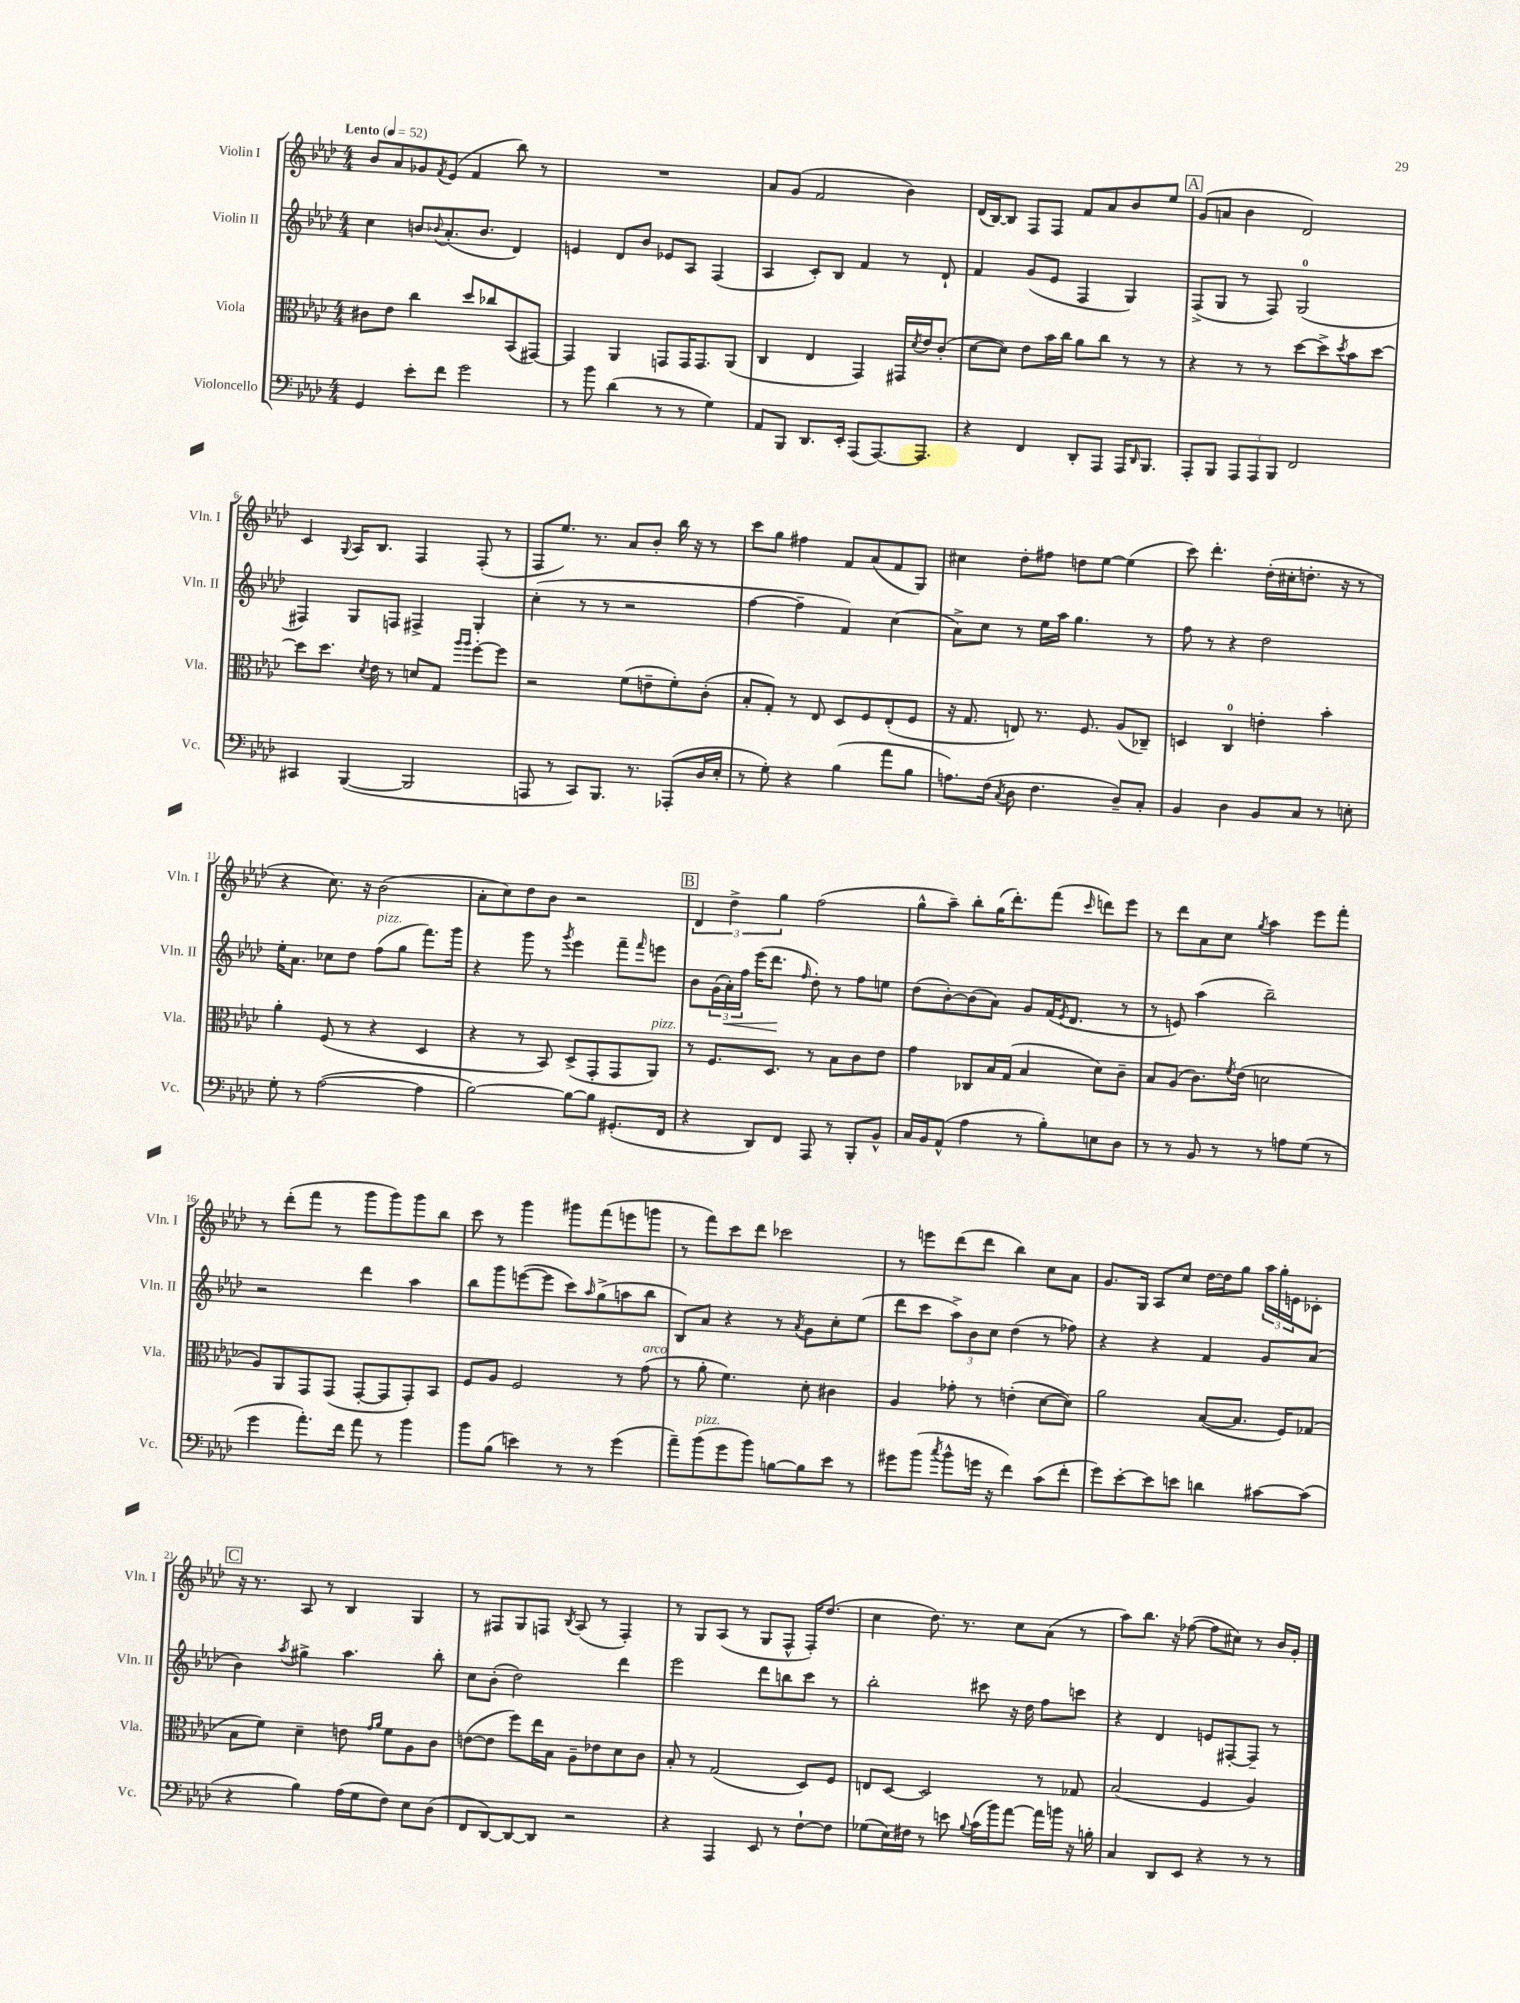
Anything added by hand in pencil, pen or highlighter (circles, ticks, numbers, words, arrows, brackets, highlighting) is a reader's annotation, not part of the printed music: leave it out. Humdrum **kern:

**kern	**kern	**kern	**dynam	**kern
*part4	*part3	*part2	*part2	*part1
*staff4	*staff3	*staff2	*staff2	*staff1
*I"Violoncello	*I"Viola	*I"Violin II	*	*I"Violin I
*I'Vc.	*I'Vla.	*I'Vln. II	*	*I'Vln. I
*clefF4	*clefC3	*clefG2	*	*clefG2
*k[b-e-a-d-]	*k[b-e-a-d-]	*k[b-e-a-d-]	*	*k[b-e-a-d-]
*M4/4	*M4/4	*M4/4	*	*M4/4
*MM52	*MM52	*MM52	*	*MM52
=1	=1	=1	=1	=1
!	!	!	!	!LO:TX:a:B:t=Lento
4GG/	8c#X\L	4cc\	.	8b-/L
.	8e-\J	.	.	8a-/
8e-'\L	4cc\	8bn/L	.	8g-X/
.	.	8qqb-X/	.	8qf/
8f\J	.	(8.a-'/	.	(8e-/J
2g\	8dd-/L	.	.	4f/
.	.	8.b-/J	.	.
.	8cc-X/	.	.	.
.	(8BB-/	4d-/)	.	8bb-\)
.	[8GG#X/J)	.	.	8r
=2	=2	=2	=2	=2
8r	4GG#/]	4en/	.	1r
8b-\	.	.	.	.
(4d-\	4AA-/	8d-/L	.	.
.	.	8b-/J	.	.
8r	8GGn/L	8e-X/L	.	.
8r	16GG/K	8A-/J	.	.
.	8.GG/	.	.	.
4G\)	.	(4F/	.	.
.	(8AA-/J	.	.	.
=3	=3	=3	=3	=3
8AA-/L	4C/	4A-/	.	8a-/L
8BBB-/J	.	.	.	(8g/J
8.DD-/L	4E-/	8c'/L)	.	2f/
.	.	8B-/J	.	.
16EE-'/Jk	.	.	.	.
(8AAA-/L	4GG/)	4f/	.	.
[8.AAA-/)	.	.	.	.
.	16GG#X/LL	8r	.	4b-\)
.	8qd-/	.	.	.
8.AAA-/J]	16e-/J	.	.	.
.	(8c'/J	8d-`/	.	.
=4	=4	=4	=4	=4
4r	[8d-\L	4f/	.	(16d-/LL
.	.	.	.	[16B-/J)
.	8d-\J])	.	.	8B-/J]
4FF/	8e-\L	(8g/L	.	8F/L
.	16b-\L	8e-/J	.	8F/J
.	16cc\JJ	.	.	.
8DD-'/L	8a-\L	4F/	.	8f/L
8AAA-/J	8cc\J	.	.	8a-/
16AAA-/KL	8r	4G/)	.	8b-/
16qqDD-/	.	.	.	.
8.BBB-/J	.	.	.	.
.	8r	.	.	8ee-/J
!!LO:REH:place=s1:t=A
=5	=5	=5	=5	=5
8AAA-'/L	4r	(8F^/L	.	(8g/L
8BBB-/J	.	8G/J	.	8an/J
12AAA-/L	8r	8r	.	4b-\
12AAA-/	.	.	.	.
.	8r	8F/)	.	.
12BBB-/J	.	.	.	.
2FF/	[8dd-\L	(2G/	.	2d-/)
.	8dd-^\]	.	.	.
.	8qdd-/	.	.	.
.	8b-\	.	.	.
.	[8dd-\J	.	.	.
!!LO:LB:g=z
=6	=6	=6	=6	=6
4CC#X/	8dd-\L]	4F#X/)	.	4c/
.	8.dd-\J	.	.	.
.	.	.	.	8qqG/
([4BBB-/	.	8G/L	.	16A-/KL
.	8qd-/	.	.	.
.	16e-\	.	.	8.B-/J
.	8r	8Fn/J	.	.
2BBB-/]	8dn/L	4F#X^/	.	4F/
.	8G/J	.	.	.
.	16qqaa-/LL	.	.	.
.	16qqaa-/JJ	.	.	.
.	[8ff'\L	4G'/	.	(8F'/
.	8ff\J]	.	.	8r
=7	=7	=7	=7	=7
8AAAn/	2r	(4cc'\	.	8F/L
8r	.	.	.	8.ee-/J)
8CC/L)	.	8r	.	.
.	.	.	.	8.r
8.BBB-/J	.	8r	.	.
.	(8f\L	2r	.	8a-/L
8.r	.	.	.	.
.	8en~\	.	.	8b-'/J
(8AAA-X'/L	8f'\)	.	.	16bb-\
.	.	.	.	16r
16D-/L	(8c'\J	.	.	8r
16E-'/JJ	.	.	.	.
=8	=8	=8	=8	=8
8r	8B-'/L	[4ff\	.	8ccc\L
8G'\)	8G'/J)	.	.	8gg\J
4r	8r	4ff~\]	.	4ff#X\
.	8E-/	.	.	.
(4B-\	8D-/L	4f/)	.	8f/L
.	8F/	.	.	(8a-/
8a-\L	(8E-'/	(4cc\	.	8f/
8B-\J	8F/J	.	.	8G/J)
=9	=9	=9	=9	=9
8.An\L)	16r	8a-^\L)	.	4cc#X\
.	8.G/	.	.	.
.	.	8cc\J	.	.
(16F\Jk	.	.	.	.
8qC/	.	.	.	.
8D-\	8En/)	8r	.	8dd-'\L
4.F\	8.r	16ee-\LL	.	8ff#X\J
.	.	16aa-\JJ	.	.
.	.	4.gg\	.	8ddn\L
.	8.F/	.	.	.
.	.	.	.	[8ee-\J
8D-~/L)	(8A-/L	.	.	(4ee-\]
8C'/J	8C-X~/J)	8r	.	.
=10	=10	=10	=10	=10
4BB-/	4Dn/	8ff\	.	8ccc\)
.	.	8r	.	4.ddd-'\
4D-\	4C/	4r	.	.
8BB-/L	4en'\	2dd-\	.	(16dd-'\LL
.	.	.	.	16cc#X'\J
8C/J	.	.	.	8.ddn'\J
8r	4b-'\	.	.	.
.	.	.	.	16r
8En'\	.	.	.	8r
!!LO:LB:g=z
=11	=11	=11	=11	=11
8G'\	4a-'\	16ee-'\KL	.	4r
.	.	8.a-\J	.	.
8r	.	.	.	.
([2A-\	(8F/	8cc-X\L	.	8.cc\)
.	8r	8dd-\J	.	.
.	.	.	.	16r
!	!	!LO:TX:a:i:t=pizz.	!	!
.	4r	(8ff\L	.	(2b-\
.	.	8gg\J	.	.
4A-\]	4D-/	8.fff\L)	.	.
.	.	16ggg\Jk	.	.
=12	=12	=12	=12	=12
[2B-\)	4r	4r	.	8a-'\L
.	.	.	.	8cc\)
.	8r	8ggg\	.	8dd-\
.	8BB-/)	8r	.	8b-\J
.	.	8qggg/	.	.
8B-\L_	(8D-^/L	4eee-\	.	2r
8B-\J]	8GG'/	.	.	.
(8.GG#X'/L	8GG/	8fff~\L	.	.
.	.	16qqfff/	.	.
!	!LO:TX:a:i:t=pizz.	!	!	!
.	8AA-/J)	8eeen\J	.	.
16FF/Jk	.	.	.	.
!!LO:REH:place=s1:t=B
=13	=13	=13	=13	=13
4r	8r	8b-\L	.	6d-/
.	8.F/L	(24g\L	.	.
!	!	!	!LO:HP:b	!
.	.	24a-'\)	<	6dd-^\
.	.	24ff\JJ	.	.
8DD-/L)	.	(16eee-\KL	.	.
.	8.D-/J	8.ddd-\J	.	.
.	.	.	.	6gg\
8FF/J	.	.	.	.
.	.	16qqff/	.	.
8AAA-/	8r	8dd-'\)	[	(2ff\
8r	8B-\L	8r	.	.
8BBB-'/L	8c\	8ff\L	.	.
8BB-^^/J	8e-\J	8een\J	.	.
=14	=14	=14	=14	=14
16C/LL	4g\	(8dd-\L	.	8gg^^\L
16BB-/J	.	.	.	.
(8AA-^^/J	.	[8b-'\)	.	8aa-~\J)
4A-\	8C-X/L	(8b-\]	.	8bb-'\L
.	16B-/L	8a-\J)	.	(16gg\K
.	(16G/JJ	.	.	8.ddd-'\)
8r	4B-/	8g/L	.	.
8B-'\L)	.	(16f/K	.	(8fff\J
.	.	8qe-/	.	.
.	.	8.d-/J	.	.
.	.	.	.	16qqccc/
8En\	8d-\L)	.	.	8dddn\L)
8D-\J	8c~\J	8r	.	8eee-\J
=15	=15	=15	=15	=15
8r	8B-/L	8r	.	8r
8r	(8A-/J	8en/)	.	8ddd-\L
8BB-/	8.c\L)	(4aa-\	.	8a-\
8r	.	.	.	8cc\J
.	8qf/	.	.	.
.	(16e-\Jk	.	.	.
.	.	.	.	8qgg/
8r	2dn\	2bb-~\)	.	4aa-\
8An\L	.	.	.	.
(8G\J	.	.	.	8eee-\L
8r	.	.	.	8fff'\J
!!LO:LB:g=z
=16	=16	=16	=16	=16
4g\	8A-/L)	2r	.	8r
.	8AA-/	.	.	(8ddd-'\L
8.a-'\L)	8GG/	.	.	8fff\J
.	(8GG/J	.	.	8r
16f\Jk	.	.	.	.
8a-\	[8GG'/L	4ddd-\	.	8ggg\L
8r	8GG/]	.	.	8ggg\)
4b-\	8GG'/)	4aa-\	.	8ggg\
.	8BB-/J	.	.	8bb-\J
=17	=17	=17	=17	=17
8b-\L	8F/L	8bb-\L	.	8ccc\
(8B-\J	8A-/J	8ggg\	.	8r
4en\)	2F/	([8eeen\	.	4ggg\
.	.	8eee\J]	.	.
8r	.	8ccc\L)	.	8ggg#X\L
.	.	16qqaa-/	.	.
8r	.	(8gg^\	.	(8fff\
(4g\	8r	8aan\	.	8eeen\
!	!LO:TX:a:i:t=arco	!	!	!
.	(8g\	8bb-\J	.	8gggn\J
=18	=18	=18	=18	=18
8a-~\L)	8r	8B-/L)	.	8r
!LO:TX:a:i:t=pizz.	!	!	!	!
(8b-\	8a-'\	8a-/J	.	8fff\L)
8g\	4.f\)	4r	.	8ccc\
8b-\J)	.	.	.	8ddd-\J
[8Bn\L	.	8r	.	2ccc-X\
.	.	8qa-/	.	.
8B\]	8d-'\	8g\L	.	.
8e-\J	4c#X\	8cc'\	.	.
8r	.	(8ee-\J	.	.
=19	=19	=19	=19	=19
8g#X\L	4A-/	8ddd-\L	.	8r
(8b-\J	.	8ccc\J	.	8eeen\L
8qcc/	.	.	.	.
8b-^^\L	8g-X'\	12aa-^\L)	.	(8ddd-\
.	.	12b-\	.	.
16gn\Jk	8r	.	.	8ddd-\J
.	.	12cc\J	.	.
16r	.	.	.	.
4f\)	(4en'\	(4dd-\	.	4bb-\)
(8c\L	[8d-\L	8r	.	8cc\L
8f'\J	8d-\J])	8ff-X\)	.	8a-\J
=20	=20	=20	=20	=20
8g\L)	2a-\	4r	.	8.g/L
[8e-'\	.	.	.	.
.	.	.	.	16G/Jk
8e-\]	.	4r	.	8A-/L
8en\J	.	.	.	8cc/J
4dn\	([8B-/L	4f/	.	[16dd-\LL
.	.	.	.	16dd-\J]
.	8.B-/J]	.	.	8gg\J
[8c#X\L	.	8g/L	.	24aa-\LL
.	.	.	.	24gg'\
.	16F/KL)	.	.	.
.	.	.	.	24en\J
(8c#\J]	(8G-X/J	(8a-/J	.	8c-X'\J
!!LO:LB:g=z
!!LO:REH:place=s1:t=C
=21	=21	=21	=21	=21
4r	8B-\L	4b-\)	.	16r
.	.	.	.	8.r
.	8f\J)	.	.	.
.	.	8qaa-/	.	.
4B-\)	4d-~\	4gg#X^\	.	8A-/
.	.	.	.	8r
(16A-\LL	8en\	4.aa-\	.	4B-/
16G\J	.	.	.	.
.	16qqg/LL	.	.	.
.	16qqa-/JJ	.	.	.
8F\J)	8f\L	.	.	.
8E-\L	8A-\	.	.	4G/
(8D-\J	8c\J	8bb-'\	.	.
=22	=22	=22	=22	=22
8FF/L	([8en\L	8cc\L	.	8r
[8DD-/)	8e\J]	(8b-'\J	.	8F#X/L
8DD-/_	8ff\L)	2dd-\)	.	8G/
8DD-/J]	16ee-\L	.	.	8Fn/J
.	16B-\JJ	.	.	.
.	.	.	.	8qB-/
2r	8A-~\L	.	.	(8A-/
.	8e-X\	.	.	8r
.	8d-\	4ddd-\	.	4F'/)
.	8c\J	.	.	.
=23	=23	=23	=23	=23
4r	8B-'/	2eee-\	.	8r
.	8r	.	.	8G/L
4AAA-/	(2G/	.	.	(8A-/J
.	.	.	.	8r
8EE-/	.	8ddd-\L	.	8G/L
8r	.	8bbn\	.	8F^^/J
[8F`\L	8D-/L)	8ccc\J	.	16F'/KL)
.	.	.	.	(8.dd-/J
8F\J]	8F/J	8r	.	.
=24	=24	=24	=24	=24
(8G-X\L	8En/L	2bb-'\	.	4cc\
16E-\L)	[8D-/J	.	.	.
16F#X\JJ	.	.	.	.
8r	2D-/]	.	.	8.dd-\)
8en\	.	.	.	.
.	.	.	.	8.r
8qqB-/	.	.	.	.
(16c\LL	.	8ccc#X\	.	.
16b-\J)	.	.	.	.
[8a-\J	.	16r	.	8cc\L
.	.	16dd-\	.	.
16a-\LL]	8r	8ff\L	.	(8a-\J
16bn\JJ	.	.	.	.
16r	8G-X/	8cccn\J	.	8r
16Bn'\	.	.	.	.
=25	=25	=25	=25	=25
4C/	(2B-/	4r	.	8aa-\L)
.	.	.	.	8.bb-\J
8DD-/L	.	4d-/	.	.
.	.	.	.	16r
8EE-/J	.	.	.	([8ff-X\
4r	4F/	8en/L	.	8ff-\L]
.	.	[8F#X'/	.	8cc#X\J)
8r	4A-/)	8F#~/J]	.	8r
8r	.	8r	.	16b-/LL
.	.	.	.	16g'/JJ
==	==	==	==	==
*-	*-	*-	*-	*-
